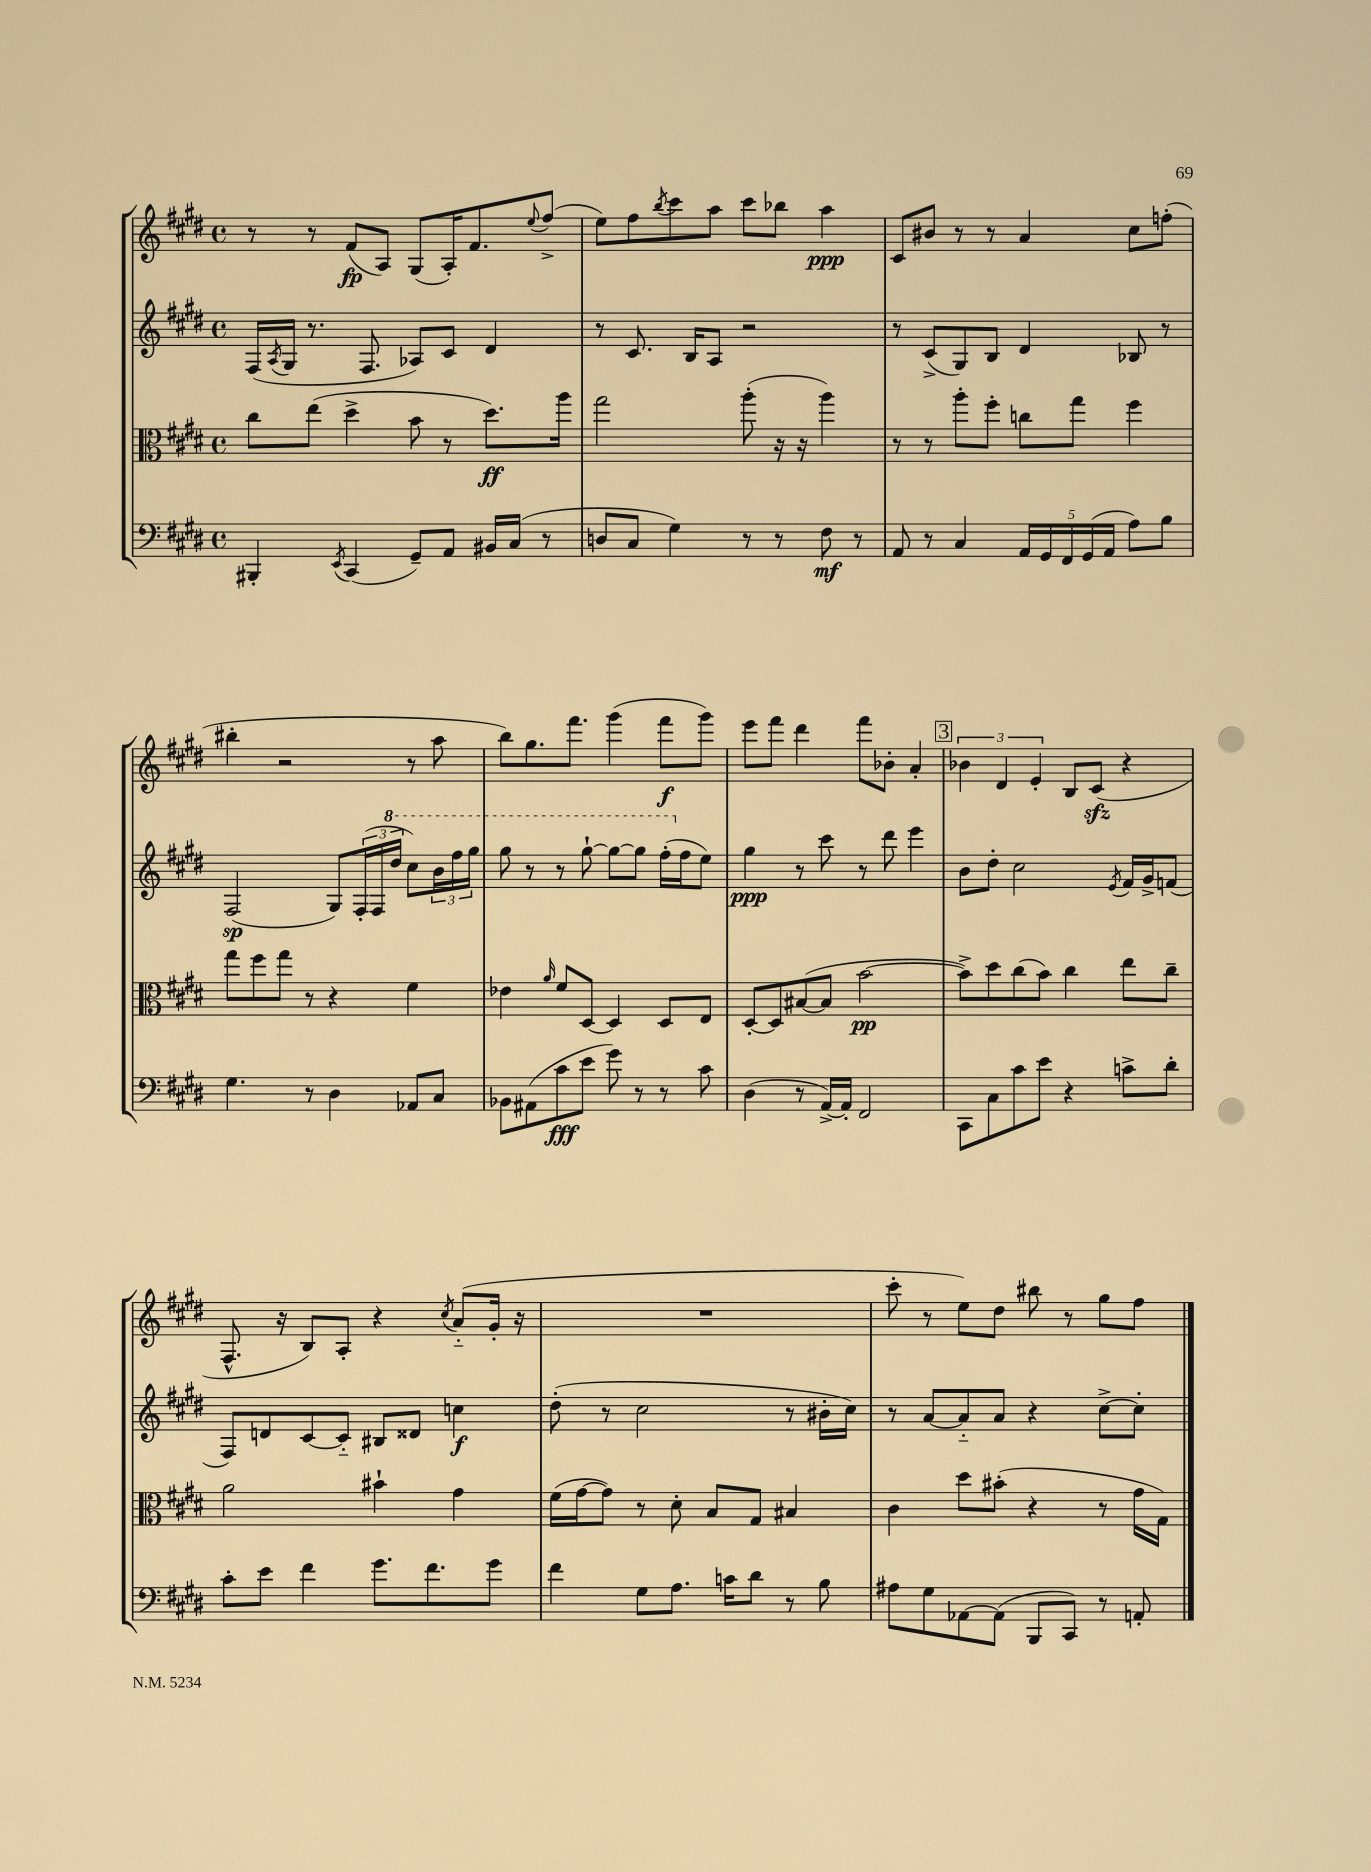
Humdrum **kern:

**kern	**kern	**kern	**kern
*staff4	*staff3	*staff2	*staff1
*clefF4	*clefC3	*clefG2	*clefG2
*k[f#c#g#d#]	*k[f#c#g#d#]	*k[f#c#g#d#]	*k[f#c#g#d#]
*M4/4	*M4/4	*M4/4	*M4/4
*met(c)	*met(c)	*met(c)	*met(c)
4BBB#'	8cc#	(16F#	8r
.	.	8qA	.
.	.	16G#	.
.	(8ee	8.r	8r
8qEE	.	.	.
(4CC#	4dd#^	.	(8f#
.	.	8.F#	.
.	.	.	8A)
8GG#~)	8b	8A-)	(8G#
8AA	8r	8c#	16A')
.	.	.	8.f#
16BB#	8.dd#)	4d#	.
(16C#	.	.	.
.	.	.	8qqee
8r	.	.	(8ff#^
.	16aa	.	.
=	=	=	=
8D	2gg#	8r	8ee)
8C#	.	8.c#	8ff#
.	.	.	8qbb
4G#)	.	.	8ccc#
.	.	16B	.
.	.	8A	8aa
8r	(8aa'	2r	8ccc#
8r	16r	.	8bb-
.	16r	.	.
8F#	4aa)	.	4aa
8r	.	.	.
=	=	=	=
8AA	8r	8r	8c#
8r	8r	(8c#^	8b#
4C#	8aa'	8G#)	8r
.	8ff#'	8B	8r
20AA	8cc	4d#	4a
20GG#	.	.	.
20FF#	.	.	.
.	8gg#	.	.
(20GG#	.	.	.
20AA	.	.	.
8A)	4ff#	8B-	8cc#
8B	.	8r	(8ff'
=	=	=	=
4.G#	8gg#	(2F#	4bb#'
.	8ff#	.	.
.	8gg#	.	2r
8r	8r	.	.
4D#	4r	8G#)	.
.	.	(24F#'	.
.	.	24F#	.
.	.	24ddd#	.
8AA-	4f#	8ccc#)	8r
8C#	.	24bb	8aa
.	.	24fff#	.
.	.	24ggg#	.
=	=	=	=
8BB-	4e-	8ggg#	8bb)
(8AA#	.	8r	8.gg#
.	16qqa	.	.
8c#	8f#	8r	.
.	.	.	8.fff#
8e	[8D#	[8ggg#`	.
8g#)	4D#]	8ggg#_	(4ggg#
8r	.	8ggg#]	.
8r	8D#	(16fff#'	8fff#
.	.	16ff#	.
8c#	8E	8ee)	8ggg#)
=	=	=	=
(4D#	[8D#'	4gg#	8eee
.	8D#]	.	8fff#
8r	([8B#	8r	4ddd#
[16AA^)	8B#]	8ccc#	.
16AA']	.	.	.
2FF#	[2b	8r	8fff#
.	.	8ddd#	8b-'
.	.	4eee	4a'
=	=	=	=
8CC#	8b^])	8b	6b-
8C#	8dd#	8dd#'	.
.	.	.	6d#
8c#	(8cc#	2cc#	.
.	.	.	6e'
8e	8b)	.	.
4r	4cc#	.	8B
.	.	.	(8c#
.	.	8qe	.
8c^	8ee	16f#	4r
.	.	16g#^	.
8d#'	8cc#~	(8f	.
=	=	=	=
8c#'	2a	8F#)	8.F#^^
8e	.	8d	.
.	.	.	16r
4f#	.	[8c#	8B)
.	.	8c#'~]	8A'
8.g#	4b#`	8B#	4r
.	.	8d##	.
8.f#	.	.	.
.	.	.	8qcc#
.	4g#	4cc	(8a'~
8g#	.	.	16g#'
.	.	.	16r
=	=	=	=
4f#	(16f#	(8dd#'	1r
.	[16g#	.	.
.	8g#])	8r	.
8G#	8r	2cc#	.
8.A	8d#'	.	.
.	8B	.	.
16c	.	.	.
8d#	8G#	.	.
8r	4B#	8r	.
8B	.	16b#'	.
.	.	16cc#)	.
=	=	=	=
8A#	4c#	8r	8ccc#'
8G#	.	[8a	8r
[8AA-	8dd#	8a'~]	8ee)
(8AA-]	(8b#'	8a	8dd#
8BBB	4r	4r	8bb#
8CC#)	.	.	8r
8r	8r	[8cc#^	8gg#
8AA'	16g#	8cc#']	8ff#
.	16G#)	.	.
==	==	==	==
*-	*-	*-	*-
